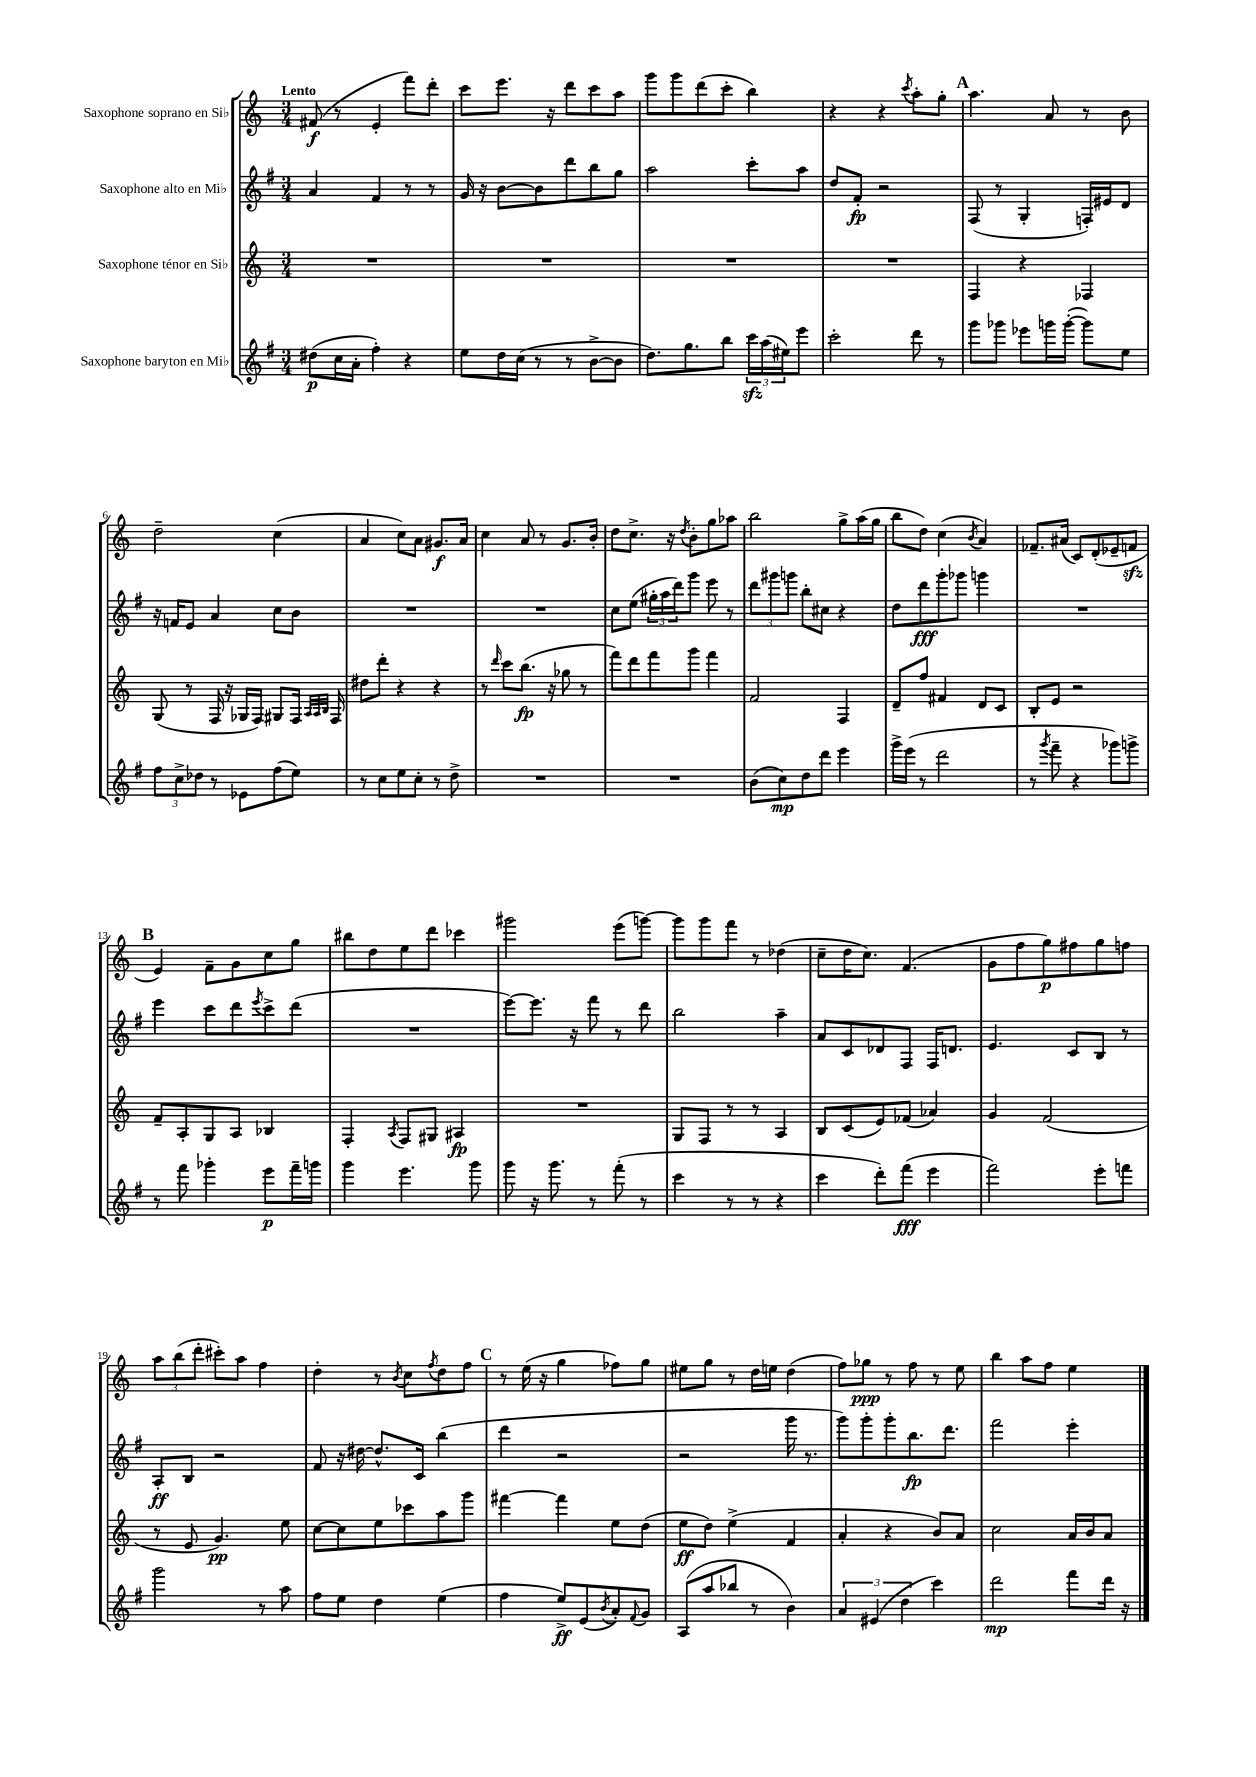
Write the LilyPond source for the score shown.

<<
\new StaffGroup <<
\new Staff = "s0" \with { instrumentName = "Saxophone soprano en Sib" } {
    \clef treble \key c \major \numericTimeSignature \time 3/4 \tempo "Lento"
    fis'8\f( r8 e'4-. f'''8) d'''8-. |
    c'''8 e'''8. r16 d'''8 c'''8 a''8 |
    g'''8 g'''8 d'''8( c'''8-. b''4) |
    r4 r4 \acciaccatura { c'''8 } a''8-. g''8-. |
    \mark \markup { \bold "A" } a''4. a'8 r8 b'8 |
    d''2-- c''4( |
    a'4 c''8) a'8 gis'8.\f a'16 |
    c''4 a'8 r8 g'8. b'16-. |
    d''8 c''8.-> r16 \acciaccatura { d''8 } b'8-. g''8 aes''8 |
    b''2 g''8-> a''16( g''16 |
    b''8 d''8) c''4( \acciaccatura { b'8 } a'4) |
    fes'8.-- ais'16( c'8) d'8-.( ees'8-- f'8\sfz |
    \mark \markup { \bold "B" } e'4) f'8-- g'8 c''8 g''8 |
    bis''8 d''8 e''8 d'''8 ces'''4 |
    gis'''2 e'''8( g'''8~) |
    g'''8 g'''8 f'''8 r8 des''4( |
    c''8-- d''16 c''8.) f'4.( |
    g'8 f''8 g''8\p) fis''8 g''8 f''8 |
    \tuplet 3/2 { a''8 b''8( d'''8-. } cis'''8-.) a''8 f''4 |
    d''4-. r8 \acciaccatura { b'8 } c''8 \acciaccatura { f''8 } d''8 f''8 |
    \mark \markup { \bold "C" } r8 e''16( r16 g''4 fes''8) g''8 |
    eis''8 g''8 r8 d''16 e''16 d''4( |
    f''8) ges''8\ppp r8 f''8 r8 e''8 |
    b''4 a''8 f''8 e''4 \bar "|." |
}
\new Staff = "s1" \with { instrumentName = "Saxophone alto en Mib" } {
    \clef treble \key g \major \numericTimeSignature \time 3/4
    a'4 fis'4 r8 r8 |
    g'16 r16 b'8~ b'8 d'''8 b''8 g''8 |
    a''2 c'''8-. a''8 |
    d''8 fis'8-.\fp r2 |
    \mark \markup { \bold "A" } fis8( r8 g4-. f16-.) eis'16 d'8 |
    r16 f'16 e'8 a'4 c''8 b'8 |
    R2. |
    R2. |
    c''8 e''8( \tuplet 3/2 { gis''16-. a''16 d'''16) } g'''8 e'''8 r8 |
    \tuplet 3/2 { d'''8 gis'''8 g'''8 } b''8-. cis''8 r4 |
    d''8 d'''8\fff g'''8-. ges'''8 g'''4 |
    R2. |
    \mark \markup { \bold "B" } e'''4 c'''8 d'''8 \acciaccatura { e'''8 } c'''8-> d'''8( |
    R2. |
    e'''8~) e'''8. r16 fis'''8 r8 d'''8 |
    b''2 a''4-- |
    a'8 c'8 des'8 fis8 fis16 d'8. |
    e'4. c'8 b8 r8 |
    a8-.\ff b8 r2 |
    fis'8 r16 dis''16~ dis''8.-^ c'16 b''4( |
    \mark \markup { \bold "C" } d'''4 r2 |
    r2 g'''16 r8. |
    g'''8) g'''8-. g'''8-. b''8.\fp d'''8. |
    fis'''2 e'''4-. \bar "|." |
}
\new Staff = "s2" \with { instrumentName = "Saxophone ténor en Sib" } {
    \clef treble \key c \major \numericTimeSignature \time 3/4
    R2. |
    R2. |
    R2. |
    R2. |
    \mark \markup { \bold "A" } f4 r4 fes4 |
    g8( r8 f16 r16 ges16 f16) gis8 f16 \grace { a32 a32 b32 } f16 |
    dis''8 d'''8-. r4 r4 |
    r8 \grace { d'''16 } c'''8 b''8.\fp( r16 ges''8 r8 |
    f'''8) d'''8 f'''8 g'''8 f'''4 |
    f'2 f4 |
    d'8-- f''8 fis'4 d'8 c'8 |
    b8-. e'8 r2 |
    \mark \markup { \bold "B" } f'8-- a8-. g8 a8 bes4 |
    f4-. \acciaccatura { a8 } f8 gis8 ais4\fp |
    R2. |
    g8 f8 r8 r8 a4 |
    b8 c'8( e'8) fes'8( aes'4) |
    g'4 f'2( |
    r8 e'8 g'4.\pp) e''8 |
    c''8~ c''8 e''8 ces'''8 a''8 g'''8 |
    \mark \markup { \bold "C" } fis'''4~ fis'''4 e''8 d''8( |
    e''8\ff d''8) e''4->( f'4 |
    a'4-. r4 b'8) a'8 |
    c''2 a'16 b'16 a'8 \bar "|." |
}
\new Staff = "s3" \with { instrumentName = "Saxophone baryton en Mib" } {
    \clef treble \key g \major \numericTimeSignature \time 3/4
    dis''8\p( c''16 a'16-. fis''4-.) r4 |
    e''8 d''16 c''16( r8 r8 b'8~-> b'8 |
    d''8.) g''8. b''8 \tuplet 3/2 { c'''16\sfz a''16( eis''16) } e'''8 |
    c'''2-. d'''8 r8 |
    \mark \markup { \bold "A" } g'''8 ges'''8 ees'''8 g'''16 g'''16~-.( g'''8) e''8 |
    \tuplet 3/2 { fis''8 c''8-> des''8 } r8 ees'8 fis''8( e''8) |
    r8 c''8 e''8 c''8-. r8 d''8-> |
    R2. |
    R2. |
    b'8( c''8\mp) d''8 d'''8 e'''4 |
    g'''16-> e'''16( r8 d'''2 |
    r8 \acciaccatura { g'''8 } fis'''8-- r4 ges'''8) g'''8-> |
    \mark \markup { \bold "B" } r8 fis'''8 ges'''4-. e'''8\p fis'''16-- g'''16 |
    g'''4 e'''4. g'''8 |
    g'''8 r16 g'''8. r8 fis'''8-.( r8 |
    c'''4 r8 r8 r4 |
    c'''4 d'''8-.) fis'''8\fff( e'''4 |
    fis'''2) e'''8-. f'''8 |
    g'''2 r8 a''8 |
    fis''8 e''8 d''4 e''4( |
    \mark \markup { \bold "C" } fis''4 e''8->\ff) e'8( \acciaccatura { b'8 } a'8-.) \appoggiatura { fis'8 } g'8 |
    a8( a''8 bes''8 r8 b'4) |
    \tuplet 3/2 { a'4 eis'4( d''4 } c'''4) |
    d'''2\mp fis'''8 d'''16 r16 \bar "|." |
}
>>
>>
